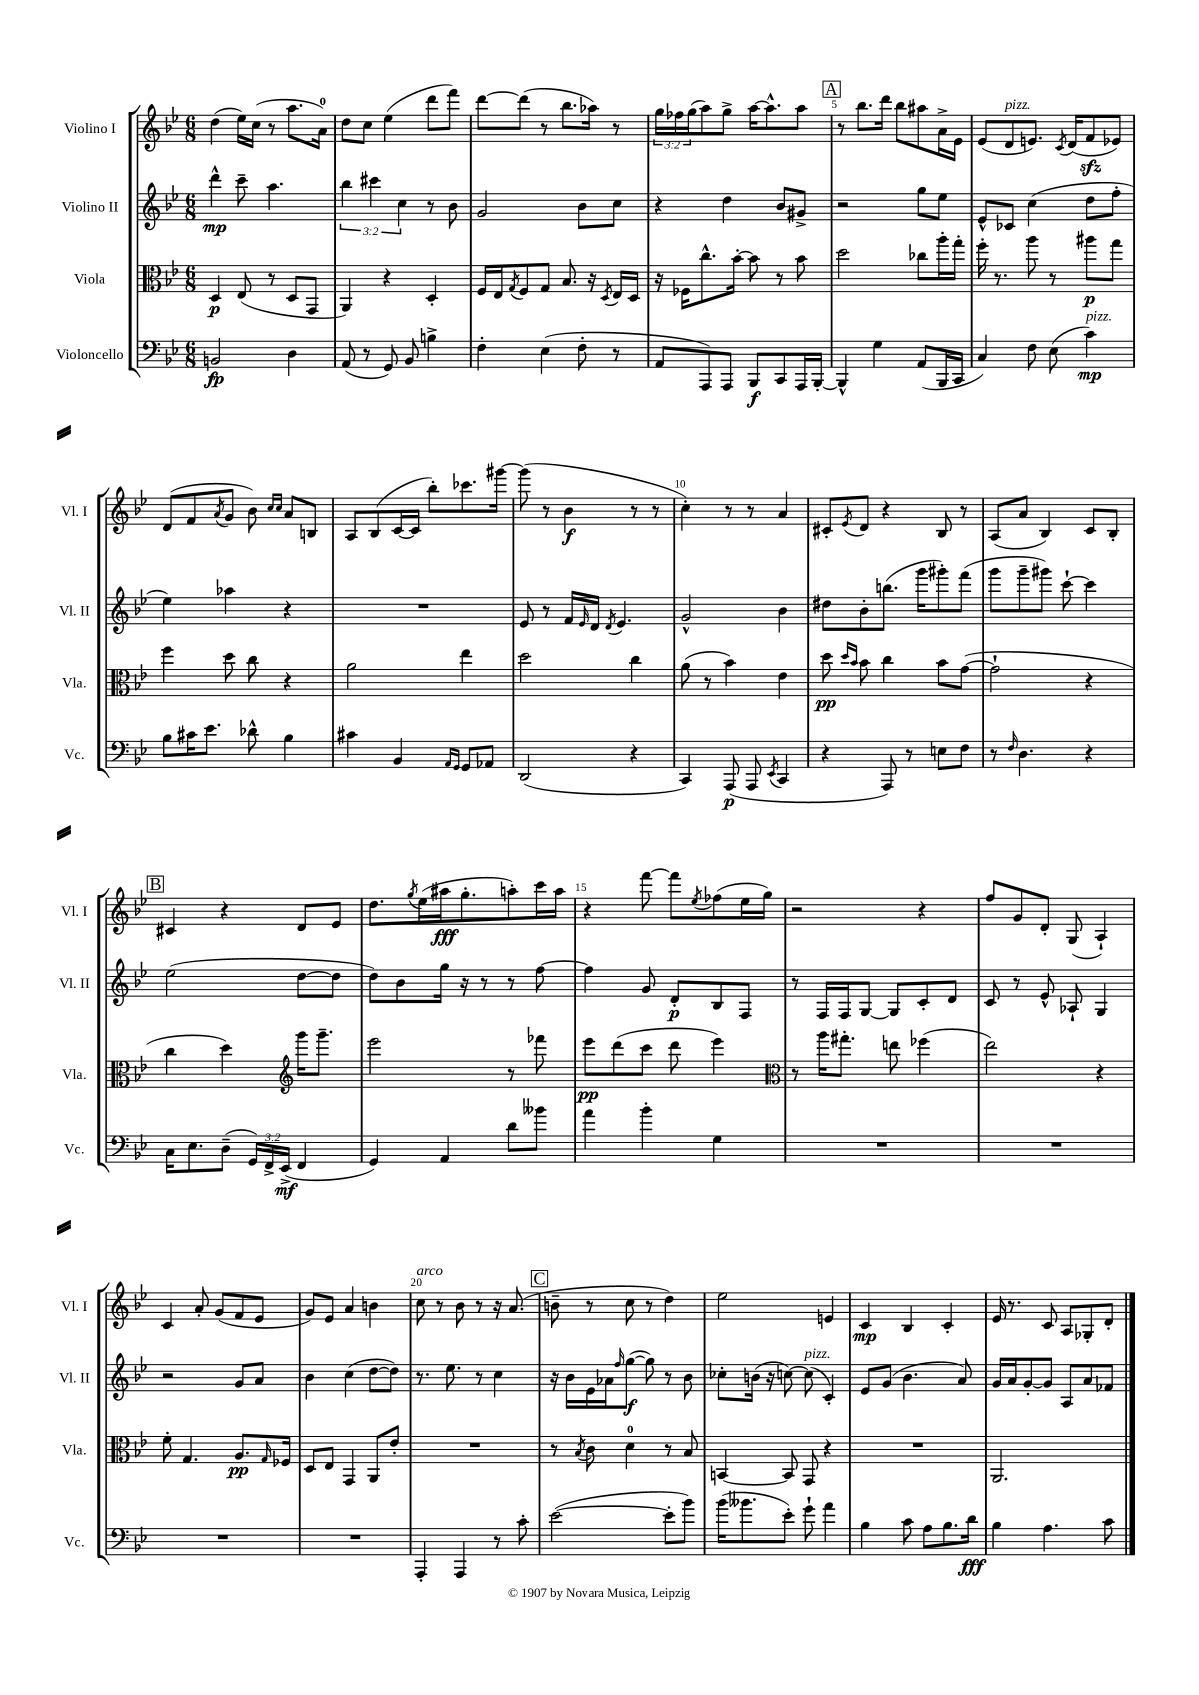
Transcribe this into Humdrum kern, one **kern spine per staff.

**kern	**dynam	**kern	**dynam	**kern	**dynam	**kern	**dynam
*part4	*part4	*part3	*part3	*part2	*part2	*part1	*part1
*staff4	*staff4	*staff3	*staff3	*staff2	*staff2	*staff1	*staff1
*I"Violoncello	*	*I"Viola	*	*I"Violino II	*	*I"Violino I	*
*I'Vc.	*	*I'Vla.	*	*I'Vl. II	*	*I'Vl. I	*
*clefF4	*	*clefC3	*	*clefG2	*	*clefG2	*
*k[b-e-]	*	*k[b-e-]	*	*k[b-e-]	*	*k[b-e-]	*
*M6/8	*	*M6/8	*	*M6/8	*	*M6/8	*
=1	=1	=1	=1	=1	=1	=1	=1
2BBn/	fp	4D/	p	4ddd^^\	mp	(4dd\	.
.	.	(8E-/	.	8ccc~\	.	16ee-\LL)	.
.	.	.	.	.	.	(16cc\JJ	.
.	.	8r	.	4.aa\	.	8r	.
4D\	.	8D/L	.	.	.	8.aa\L	.
.	.	8GG/J	.	.	.	.	.
.	.	.	.	.	.	16a\Jk)	.
=2	=2	=2	=2	=2	=2	=2	=2
(8AA/	.	4AA/)	.	6bb-\	.	8dd\L	.
8r	.	.	.	.	.	8cc\J	.
.	.	.	.	6ccc#X\	.	.	.
8GG/)	.	4r	.	.	.	(4ee-\	.
.	.	.	.	6cc\	.	.	.
8BB-/	.	.	.	.	.	.	.
4Bn^\	.	4D'/	.	8r	.	8ddd\L	.
.	.	.	.	8b-\	.	8fff\J)	.
=3	=3	=3	=3	=3	=3	=3	=3
4F'\	.	16F/LL	.	2g/	.	[8ddd\L	.
.	.	16E-/J	.	.	.	.	.
.	.	8qG/	.	.	.	.	.
.	.	8F/	.	.	.	(8ddd\J]	.
(4E-\	.	8G/J	.	.	.	8r	.
.	.	8.B-/	.	.	.	8.bb-\L	.
8F'\	.	.	.	8b-\L	.	.	.
.	.	16r	.	.	.	16aa-X\Jk)	.
.	.	8qD/	.	.	.	.	.
8r	.	16E-/LL	.	8cc\J	.	8r	.
.	.	16D/JJ	.	.	.	.	.
=4	=4	=4	=4	=4	=4	=4	=4
8AA/L	.	16r	.	4r	.	24gg\LL	.
.	.	.	.	.	.	24ff-X\	.
.	.	16F-X\KL	.	.	.	.	.
.	.	.	.	.	.	(24gg\J	.
8AAA/)	.	8.cc^^\	.	.	.	8aa\)	.
8AAA/J	.	.	.	4dd\	.	8gg^\J	.
.	.	[16b-'\Jk	.	.	.	.	.
8BBB-/L	f	8b-\]	.	.	.	[16aa\KL	.
.	.	.	.	.	.	8.aa^^\]	.
8CC/	.	8r	.	8b-/L	.	.	.
16AAA/L	.	8b-\	.	8g#X^/J	.	8aa\J	.
[16BBB-'/JJ	.	.	.	.	.	.	.
!!LO:REH:place=s1:t=A
=5	=5	=5	=5	=5	=5	=5	=5
4BBB-^^/]	.	2dd\	.	2r	.	8r	.
.	.	.	.	.	.	8.bb-\L	.
4G\	.	.	.	.	.	.	.
.	.	.	.	.	.	16ddd\Jk	.
.	.	.	.	.	.	8bb-\L	.
(8AA/L	.	8cc-X\L	.	8gg\L	.	8aa#X\	.
16BBB-/L	.	16aa'\L	.	8ee-\J	.	16a^\L	.
16CC/JJ	.	16gg'\JJ	.	.	.	16e-\JJ	.
=6	=6	=6	=6	=6	=6	=6	=6
4C/)	.	16ff'\	.	8e-^^/L	.	(8e-/L	.
.	.	8.r	.	.	.	.	.
!	!	!	!	!	!	!LO:TX:a:i:t=pizz.	!
.	.	.	.	8c-X/J	.	8d/	.
8F\	.	8aa\	.	(4cc\	.	8.en/J)	.
(8E-\	.	8r	.	.	.	.	.
.	.	.	.	.	.	8qc/	.
.	.	.	.	.	.	(16d/KL	.
!LO:TX:a:i:t=pizz.	!	!	!	!	!	!	!
4c\)	mp	8aa#X\L	p	8dd\L	.	8fzz/	.
.	.	8gg\J	.	8ff'\J	.	8e-X/J)	.
!!LO:LB:g=z
=7	=7	=7	=7	=7	=7	=7	=7
8B-\L	.	4ff\	.	4ee-\)	.	(8d/L	.
16c#X\K	.	.	.	.	.	8f/	.
8.e-\J	.	.	.	.	.	.	.
.	.	.	.	.	.	8qa/	.
.	.	8dd\	.	4aa-X\	.	8g/J	.
8d-X^^\	.	8cc\	.	.	.	8b-\)	.
.	.	.	.	.	.	16qqcc/LL	.
.	.	.	.	.	.	16qqcc/JJ	.
4B-\	.	4r	.	4r	.	8a/L	.
.	.	.	.	.	.	8Bn/J	.
=8	=8	=8	=8	=8	=8	=8	=8
4c#X\	.	2a\	.	2.r	.	8A/L	.
.	.	.	.	.	.	(8B-/	.
4BB-/	.	.	.	.	.	[16c/L	.
.	.	.	.	.	.	16c/JJ]	.
.	.	.	.	.	.	8bb-'\L)	.
16qqAA/LL	.	.	.	.	.	.	.
16qqGG/JJ	.	.	.	.	.	.	.
8GG/L	.	4ee-\	.	.	.	8.ccc-X\	.
8AA-X/J	.	.	.	.	.	.	.
.	.	.	.	.	.	[16ggg#X\Jk	.
=9	=9	=9	=9	=9	=9	=9	=9
(2DD/	.	2dd\	.	8e-/	.	(8ggg#\]	.
.	.	.	.	8r	.	8r	.
.	.	.	.	16f/LL	.	4b-\	f
.	.	.	.	16qqe-/	.	.	.
.	.	.	.	16d/JJ	.	.	.
.	.	.	.	8qd/	.	.	.
.	.	.	.	4.e-/	.	.	.
4r	.	4cc\	.	.	.	8r	.
.	.	.	.	.	.	8r	.
=10	=10	=10	=10	=10	=10	=10	=10
4CC/)	.	(8a\	.	2g^^/	.	4cc'\)	.
.	.	8r	.	.	.	.	.
(8AAA/	p	4b-\)	.	.	.	8r	.
8AAA/	.	.	.	.	.	8r	.
8qEE-/	.	.	.	.	.	.	.
4CC/	.	4e-\	.	4b-\	.	4a/	.
=11	=11	=11	=11	=11	=11	=11	=11
4r	.	8dd\	pp	8dd#X\L	.	8c#X'/L	.
.	.	16qqdd/LL	.	.	.	.	.
.	.	16qqb-/JJ	.	.	.	8qe-/	.
.	.	8b-\	.	8b-'\	.	8d/J	.
8AAA/)	.	4cc\	.	(8.bbn\J	.	4r	.
8r	.	.	.	.	.	.	.
.	.	.	.	16ggg\KL	.	.	.
8En\L	.	8b-\L	.	8ggg#X'\)	.	8B-/	.
8F\J	.	([8g\J	.	(8fff\J	.	8r	.
=12	=12	=12	=12	=12	=12	=12	=12
8r	.	2g`\]	.	8ggg\L	.	(8A/L	.
16qqF/	.	.	.	.	.	.	.
4.D\	.	.	.	8ggg~\	.	8a/J	.
.	.	.	.	8ggg#X\J)	.	4B-/)	.
.	.	.	.	[8ccc`\	.	.	.
4r	.	4r	.	4ccc\]	.	8c/L	.
.	.	.	.	.	.	8B-'/J	.
!!LO:LB:g=z
!!LO:REH:place=s1:t=B
=13	=13	=13	=13	=13	=13	=13	=13
16C\KL	.	4cc\	.	(2ee-\	.	4c#X/	.
8.E-\	.	.	.	.	.	.	.
(8D~\J	.	4dd\)	.	.	.	4r	.
24GG/LL)	.	.	.	.	.	.	.
24FF^/	.	.	.	.	.	.	.
(24EE-^/JJ	mf	.	.	.	.	.	.
*	*	*clefG2	*	*	*	*	*
4FF/	.	16ggg\KL	.	[8dd\L	.	8d/L	.
.	.	8.ggg~\J	.	.	.	.	.
.	.	.	.	8dd\J]	.	8e-/J	.
=14	=14	=14	=14	=14	=14	=14	=14
4GG/)	.	2eee-\	.	8dd\L)	.	8.dd\L	.
.	.	.	.	8b-\	.	.	.
.	.	.	.	.	.	8qgg/	.
.	.	.	.	.	.	(16ee-\L	.
4AA/	.	.	.	16gg\Jk	.	16aa#X\J	fff
.	.	.	.	16r	.	8.gg'\	.
.	.	.	.	8r	.	.	.
8d\L	.	8r	.	8r	.	8aan'\)	.
8b--X\J	.	8fff-X\	.	[8ff\	.	16ccc\L	.
.	.	.	.	.	.	16aa\JJ	.
=15	=15	=15	=15	=15	=15	=15	=15
4a\	.	8eee-\L	pp	4ff\]	.	4r	.
.	.	(8ddd\	.	.	.	.	.
4b-'\	.	8ccc\J	.	8g/	.	[8fff\	.
.	.	8ddd\	.	8d'/L	p	8fff\L]	.
.	.	.	.	.	.	8qee-/	.
4G\	.	4eee-\)	.	8B-/	.	(8ff-X\	.
.	.	.	.	8F/J	.	16ee-\L	.
.	.	.	.	.	.	16gg\JJ)	.
=16	=16	=16	=16	=16	=16	=16	=16
*	*	*clefC3	*	*	*	*	*
2.r	.	8r	.	8r	.	2r	.
.	.	16aa\KL	.	16F/LL	.	.	.
.	.	8.gg#X'\J	.	16F/J	.	.	.
.	.	.	.	[8G/J	.	.	.
.	.	8een\	.	8G/L]	.	.	.
.	.	(4ff-X\	.	8c'/	.	4r	.
.	.	.	.	8d/J	.	.	.
=17	=17	=17	=17	=17	=17	=17	=17
2.r	.	2ee-\)	.	8c/	.	8ff/L	.
.	.	.	.	8r	.	8g/	.
.	.	.	.	8e-^^/	.	8d'/J	.
.	.	.	.	8A-X`/	.	(8G/	.
.	.	4r	.	4G/	.	4A`/)	.
!!LO:LB:g=z
=18	=18	=18	=18	=18	=18	=18	=18
2.r	.	8f'\	.	2r	.	4c/	.
.	.	4.G/	.	.	.	.	.
.	.	.	.	.	.	8a'/	.
.	.	.	.	.	.	(8g/L	.
.	.	8.A/L	pp	8g/L	.	8f/	.
.	.	.	.	8a/J	.	8e-/J	.
.	.	16qqG/	.	.	.	.	.
.	.	16F-X/Jk	.	.	.	.	.
=19	=19	=19	=19	=19	=19	=19	=19
2.r	.	8D/L	.	4b-\	.	8g/L)	.
.	.	8E-/J	.	.	.	8e-/J	.
.	.	4GG/	.	(4cc\	.	4a/	.
.	.	8AA/L	.	[8dd\L	.	4bn\	.
.	.	8e-'/J	.	8dd\J])	.	.	.
=20	=20	=20	=20	=20	=20	=20	=20
!	!	!	!	!	!	!LO:TX:a:i:t=arco	!
4AAA'/	.	2.r	.	8.r	.	8cc\	.
.	.	.	.	.	.	8r	.
.	.	.	.	8.ee-\	.	.	.
4AAA/	.	.	.	.	.	8b-\	.
.	.	.	.	8r	.	8r	.
8r	.	.	.	4cc\	.	16r	.
.	.	.	.	.	.	(8.a/	.
8c'\	.	.	.	.	.	.	.
!!LO:REH:place=s1:t=C
=21	=21	=21	=21	=21	=21	=21	=21
([2e-\	.	8r	.	16r	.	8bn~\	.
.	.	.	.	16b-\LL	.	.	.
.	.	8qB-/	.	.	.	.	.
.	.	8c\	.	16e-\	.	8r	.
.	.	.	.	16a-X\J	.	.	.
.	.	.	.	16qqff/	.	.	.
.	.	4d\	.	([8gg\J	f	8cc\	.
.	.	.	.	8gg\])	.	8r	.
8e-'\L]	.	8r	.	8r	.	4dd\)	.
8b-\J)	.	8B-/	.	8b-\	.	.	.
=22	=22	=22	=22	=22	=22	=22	=22
(16b-\KL	.	[4BBn/	.	8cc-X'\L	.	2ee-\	.
8.b--X\	.	.	.	.	.	.	.
.	.	.	.	(16bn\Jk	.	.	.
.	.	.	.	16r	.	.	.
8e-'\J)	.	8BB/]	.	[8ccn\)	.	.	.
!	!	!	!	!LO:TX:a:i:t=pizz.	!	!	!
8g`\	.	8GG/	.	(8cc\]	.	.	.
4a\	.	4r	.	4c'/)	.	4en/	.
=23	=23	=23	=23	=23	=23	=23	=23
4B-\	.	2.r	.	8e-/L	.	4c/	mp
.	.	.	.	(8g/J	.	.	.
8c\	.	.	.	4.b-\	.	4B-/	.
8A\L	.	.	.	.	.	.	.
8.B-\	.	.	.	.	.	4c'/	.
.	.	.	.	8a/)	.	.	.
16d\Jk	fff	.	.	.	.	.	.
=24	=24	=24	=24	=24	=24	=24	=24
4B-\	.	2.AA/	.	16g/LL	.	16e-/	.
.	.	.	.	16a/J	.	8.r	.
.	.	.	.	[8g'/	.	.	.
4.A\	.	.	.	8g/J]	.	8c/	.
.	.	.	.	8A/L	.	8A/L	.
.	.	.	.	8a/	.	8G-X'/	.
8c\	.	.	.	8f-X/J	.	8d'/J	.
==	==	==	==	==	==	==	==
*-	*-	*-	*-	*-	*-	*-	*-
